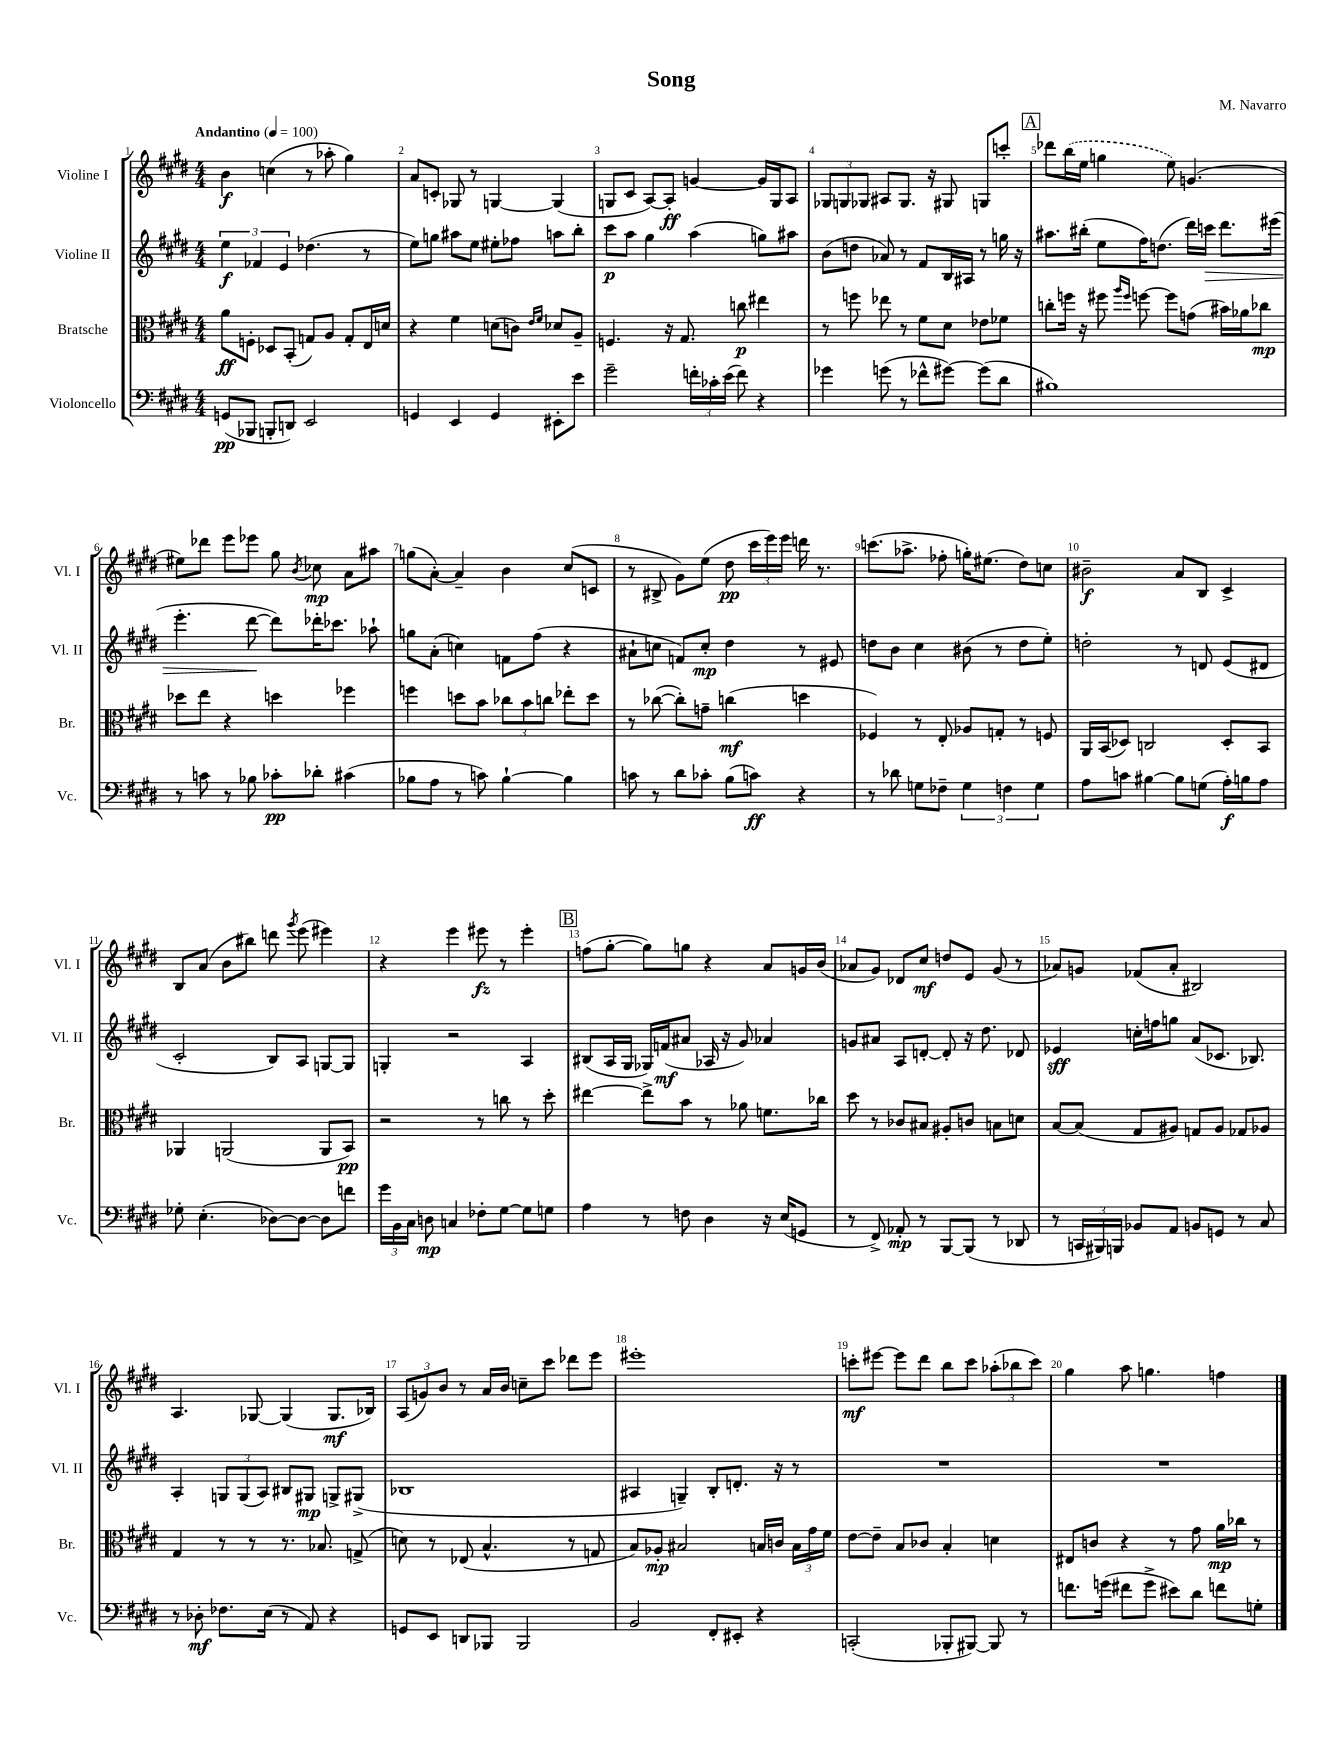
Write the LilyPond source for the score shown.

\header { title = "Song" composer = "M. Navarro" }
<<
\new StaffGroup <<
\new Staff = "s0" \with { instrumentName = "Violine I" shortInstrumentName = "Vl. I" } {
    \clef treble \key e \major \numericTimeSignature \time 4/4 \tempo "Andantino" 4 = 100
    \autoBeamOff b'4\f c''4( r8 aes''8-. gis''4) |
    a'8[ c'8]-. ges8 r8 g4~ g4( |
    g8[ cis'8] a8[~) a8]-.\ff g'4~ g'16[ g16 a8] |
    \tuplet 3/2 { ges8[ g8 ges8] } ais8[ ges8.] r16 gis8 g8[ c'''8]-. |
    \mark \markup { \box "A" } des'''8[ \once \slurDashed b''16( e''16] g''4 e''8) g'4.( |
    eis''8[) des'''8] e'''8[ ees'''8] gis''8 \acciaccatura { b'8 } ces''8\mp a'8[ ais''8] |
    g''8[( a'8]~-.) a'4-- b'4 cis''8[( c'8] |
    r8 bis8-> gis'8[) e''8]( dis''8\pp \tuplet 3/2 { cis'''16[ e'''16) e'''16] } d'''16 r8. |
    c'''8.[( aes''8.]-> fes''8-. g''16[-.) eis''8.]( dis''8[) c''8] |
    bis'2--\f a'8[ b8] cis'4-> |
    b8[ a'8]( b'8[ bis''8]) d'''8 \acciaccatura { gis'''8 } e'''8( eis'''4) |
    r4 e'''4 eis'''8\fz r8 eis'''4-. |
    \mark \markup { \box "B" } f''8[( gis''8]~-. gis''8[) g''8] r4 a'8[ g'16 b'16]( |
    aes'8[ gis'8]) des'8[ cis''8]\mf d''8[ e'8] gis'8( r8 |
    aes'8[) g'8] fes'8[( aes'8]-. bis2) |
    a4. ges8~ ges4( ges8.[\mf bes16]) |
    \tuplet 3/2 { a8[( g'8) b'8] } r8 a'16[ b'16] c''8[-- cis'''8] des'''8[ e'''8] |
    eis'''1-. |
    c'''8[-.\mf eis'''8]~ eis'''8[ dis'''8] b''8[ c'''8] \tuplet 3/2 { aes''8[-.( bes''8 c'''8]) } |
    gis''4 a''8 g''4. f''4 \bar "|." |
}
\new Staff = "s1" \with { instrumentName = "Violine II" shortInstrumentName = "Vl. II" } {
    \clef treble \key e \major \numericTimeSignature \time 4/4
    \autoBeamOff \tuplet 3/2 { e''4\f fes'4 e'4 } des''4.( r8 |
    e''8[) g''8] ais''8[ e''8] eis''8[-. fes''8] a''8[ b''8]-. |
    cis'''8[\p a''8] gis''4 a''4( g''8[) ais''8] |
    b'8[( d''8] aes'8) r8 fis'8[ b16 ais16] r8 g''16 r16 |
    \mark \markup { \box "A" } ais''8.[ bis''16]-.( e''8[ fis''16) d''8.]( dis'''16[) c'''16]\> dis'''8.[ eis'''16]( |
    e'''4.-. dis'''8~\! dis'''8[) des'''16-. ces'''8.] aes''8-! |
    g''8[ a'8]-.( c''4) f'8[ fis''8]( r4 |
    ais'8[-! c''8] f'8[) c''8]-.\mp dis''4 r8 eis'8 |
    d''8[ b'8] cis''4 bis'8( r8 d''8[ e''8]-.) |
    d''2-. r8 d'8 e'8[( dis'8] |
    cis'2-. b8[) a8] g8[~ g8] |
    g4-. r2 a4 |
    \mark \markup { \box "B" } bis8[( a16 gis16] ges16[) f'16\mf( ais'8] aes16 r16 gis'8) aes'4 |
    g'8[ ais'8] a8[ d'8]~-. d'8-. r16 dis''8. des'8 |
    ees'4\sff c''16[-. f''16 g''8] a'8[( ces'8.] bes8.) |
    a4-. \tuplet 3/2 { g8[ g8( a8]) } bis8[ gis8]\mp g8[-> gis8]->( |
    bes1 |
    ais4 g4--) b8[-. d'8.]-. r16 r8 |
    R1 |
    R1 \bar "|." |
}
\new Staff = "s2" \with { instrumentName = "Bratsche" shortInstrumentName = "Br." } {
    \clef alto \key e \major \numericTimeSignature \time 4/4
    \autoBeamOff a'8[\ff f8]-. des8[ b,8]-.( g8[) a8] g8[-. e16 d'16] |
    r4 fis'4 d'8[( c'8]) \grace { e'16[ fis'16] } des'8[ a8]-- |
    f4. r16 gis8. c''8\p eis''4 |
    r8 f''8 ees''8 r8 fis'8[ dis'8] ees'8[ fes'8] |
    \mark \markup { \box "A" } c''8[-. f''16] r16 fis''8 \grace { a''16[ fis''16] } f''8~ f''8[ g'8]( bis'16[) aes'16 ces''8]\mp |
    des''8[ e''8] r4 d''4 fes''4 |
    f''4 d''8[ b'8] \tuplet 3/2 { ces''8[ b'8 c''8] } ees''8[-. d''8] |
    r8 ces''8~( ces''8[-.) g'8]-- c''4\mf( d''4 |
    fes4) r8 e8-. aes8[ g8]-. r8 f8 |
    a,16[ b,16( des8]) c2 des8[-. b,8] |
    aes,4 a,2( a,8[ b,8]\pp) |
    r2 r8 c''8 r8 dis''8-. |
    \mark \markup { \box "B" } eis''4~ eis''8[-> b'8] r8 aes'8 f'8.[ ces''16] |
    dis''8 r8 ces'8[ bis8] ais8[-. c'8] b8[ d'8] |
    b8[~ b8]( gis8[ ais8]) g8[ ais8] ges8[ aes8] |
    gis4 r8 r8 r8. bes8. g8->( |
    d'8) r8 ees8( b4.-^ r8 g8 |
    b8[) aes8]-.\mp bis2 b16[ c'16] \tuplet 3/2 { b16[ gis'16 fis'16] } |
    e'8[~ e'8]-- b8[ ces'8] b4-. d'4 |
    eis8[ c'8] r4 r8 gis'8 a'16[\mp ces''16] r8 \bar "|." |
}
\new Staff = "s3" \with { instrumentName = "Violoncello" shortInstrumentName = "Vc." } {
    \clef bass \key e \major \numericTimeSignature \time 4/4
    \autoBeamOff g,8[\pp( bes,,8] b,,8[-. d,8]) e,2 |
    g,4 e,4 g,4 eis,8[-. e'8] |
    gis'2-- \tuplet 3/2 { f'16[-. ces'16-. e'16]( } f'8) r4 |
    ges'4 g'8( r8 fes'8[-^ gis'8]~) gis'8[( dis'8] |
    \mark \markup { \box "A" } bis1) |
    r8 c'8 r8 bes8 ces'8[-.\pp des'8]-. cis'4( |
    bes8[ a8] r8 c'8) bes4~-! bes4 |
    c'8 r8 dis'8[ ces'8]-. b8[( c'8]\ff) r4 |
    r8 des'8 g8[ fes8]-- \tuplet 3/2 { g4 f4 g4 } |
    a8[ c'8] bis4~ bis8[ g8]( a16[-.\f) b16 a8] |
    ges8-. e4.-.( des8[~) des8]~ des8[ f'8] |
    \tuplet 3/2 { gis'16[ b,16 cis16] } d8\mp c4 fes8[-. gis8]~ gis8[ g8] |
    \mark \markup { \box "B" } a4 r8 f8 dis4 r16 e16[( g,8] |
    r8 fis,8->) aes,8-.\mp r8 b,,8[~ b,,8]( r8 des,8 |
    r8 \tuplet 3/2 { c,16[ bis,,16) b,,16] } bes,8[ a,8] b,8[ g,8] r8 cis8 |
    r8 des8-.\mf fes8.[ e16]( r8 a,8) r4 |
    g,8[ e,8] d,8[ bes,,8] bes,,2 |
    b,2 fis,8[-. eis,8]-. r4 |
    c,2-.( bes,,8[-. bis,,8]~) bis,,8 r8 |
    f'8.[ g'16]( fis'8[ g'8]-> eis'8[) dis'8] f'8[ g8]-. \bar "|." |
}
>>
>>
\layout { \context { \Score \override BarNumber.break-visibility = ##(#f #t #t) barNumberVisibility = #all-bar-numbers-visible } }
